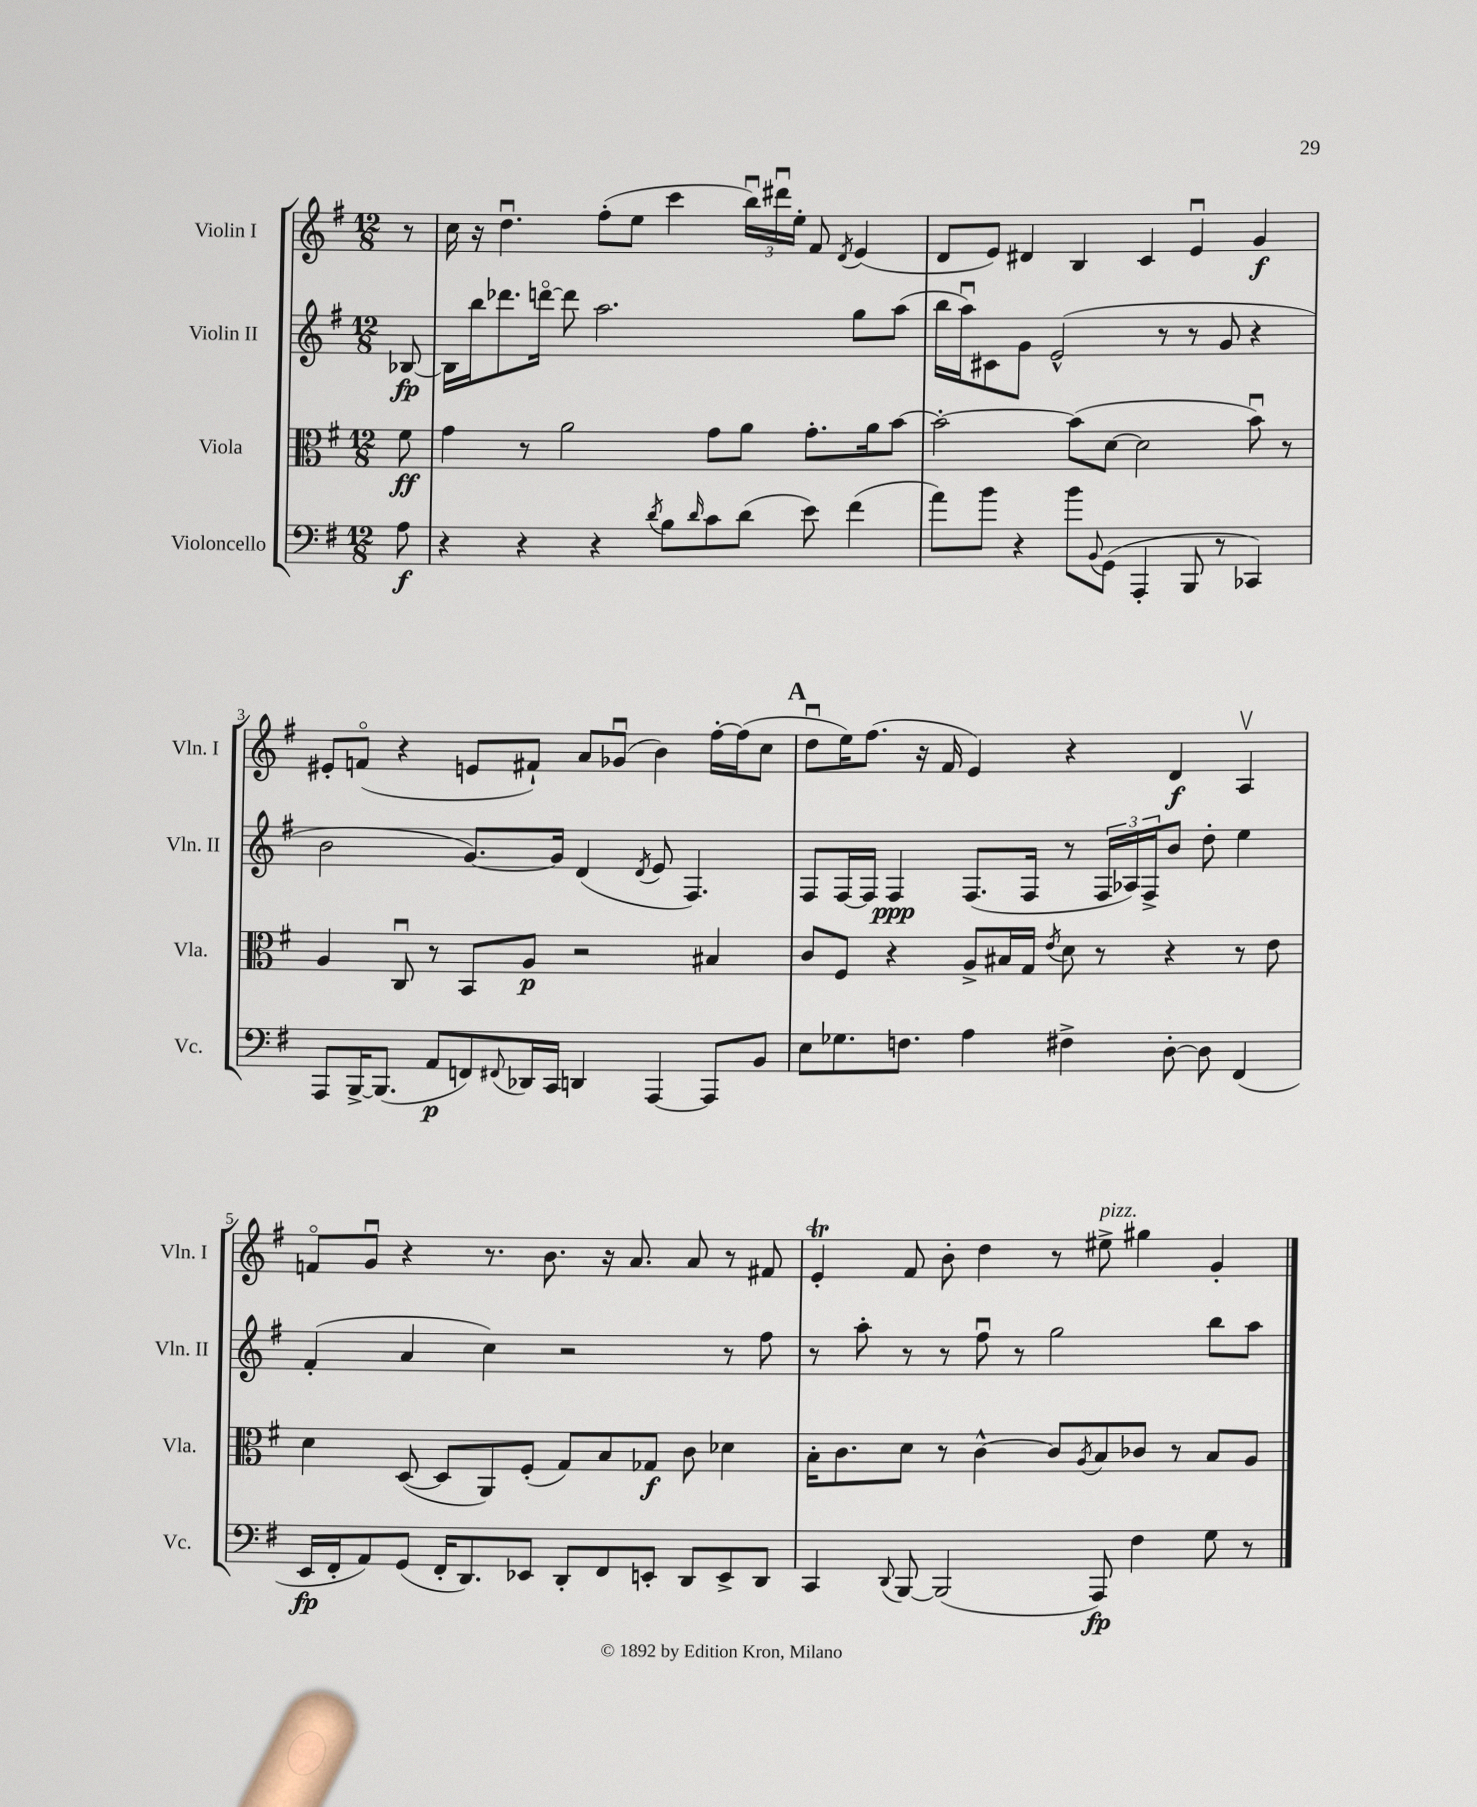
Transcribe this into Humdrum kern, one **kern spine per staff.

**kern	**kern	**kern	**kern
*staff4	*staff3	*staff2	*staff1
*clefF4	*clefC3	*clefG2	*clefG2
*k[f#]	*k[f#]	*k[f#]	*k[f#]
*M12/8	*M12/8	*M12/8	*M12/8
8A	8f#	[8B-	8r
=	=	=	=
4r	4g	16B-]	16cc
.	.	16bb	16r
.	.	8.ddd-	4.ddu
4r	8r	.	.
.	.	[16dddo	.
.	2a	8ddd]	.
4r	.	2.aa	(8ff#'
.	.	.	8ee
8qd	.	.	.
8B	.	.	4ccc
16qqd	.	.	.
8c	8g	.	.
(8d	8a	.	24bbu)
.	.	.	24ddd#u
.	.	.	24ee'
8e)	8.g'	.	8f#
.	.	.	8qd
(4f#	.	8gg	(4e
.	16a	.	.
.	[8b	(8aa	.
=	=	=	=
8a)	2b'_	16bb	8d
.	.	16aau)	.
8b	.	8c#	8e)
4r	.	8g	4d#
.	.	(2e^^	.
8b	(8b]	.	4B
8qqBB	.	.	.
(8GG	[8d	.	.
4AAA'	2d]	.	4c
.	.	8r	.
8BBB	.	8r	4eu
8r	.	8g	.
4CC-)	8bu)	4r	4g
.	8r	.	.
=	=	=	=
8AAA	4A	2b	8e#'
[16BBB^	.	.	(8fo
(8.BBB]	.	.	.
.	8Cu	.	4r
8AA	8r	.	.
8FF)	8BB	[8.g)	8e
8qqFF#	.	.	.
16DD-	8A	.	8f#`)
16CC	.	16g]	.
4DD	2r	(4d	8a
.	.	.	(8g-u
.	.	8qd	.
[4AAA	.	8e	4b)
.	.	4.F#)	.
8AAA]	4B#	.	[16ff#'
.	.	.	(16ff#]
8BB	.	.	8cc
=	=	=	=
8E	8c	8F#	8ddu
8.G-	8F#	[16F#	16ee)
.	.	16F#]	(8.ff#
.	4r	4F#	.
8.F	.	.	.
.	.	.	16r
.	.	.	16f#
4A	8A^	(8.F#	4e)
.	16B#	.	.
.	16G	16F#	.
.	8qe	.	.
4F#^	8d	8r	4r
.	8r	24F#	.
.	.	24A-)	.
.	.	24F#^	.
[8D'	4r	8b	4d
8D]	.	8dd'	.
(4FF#	8r	4ee	4Av
.	8e	.	.
=	=	=	=
16EE	4d	(4f#'	8fo
16FF#'	.	.	.
8AA)	.	.	8gu
(8GG	([8D	4a	4r
16FF#'	8D]	.	.
8.DD)	.	.	.
.	8AA)	4cc)	8.r
8EE-	(8F#'	.	.
.	.	.	8.b
8DD'	8G)	2r	.
8FF#	8B	.	16r
.	.	.	8.a
8EE'	8G-	.	.
8DD	8c	.	8a
8EE^	4d-	8r	8r
8DD	.	8ff#	8f#
=	=	=	=
4CC	16B'	8r	4e'
.	8.c	.	.
.	.	8aa'	.
8qqDD	.	.	.
[8BBB	8d	8r	8f#
(2BBB]	8r	8r	8b'
.	[4c^^	8ff#u	4dd
.	.	8r	.
.	8c]	2gg	8r
.	8qA	.	.
8AAA)	8B	.	8ee#^
4F#	8c-	.	4gg#
.	8r	.	.
8G	8B	8bb	4g'
8r	8A	8aa	.
==	==	==	==
*-	*-	*-	*-
